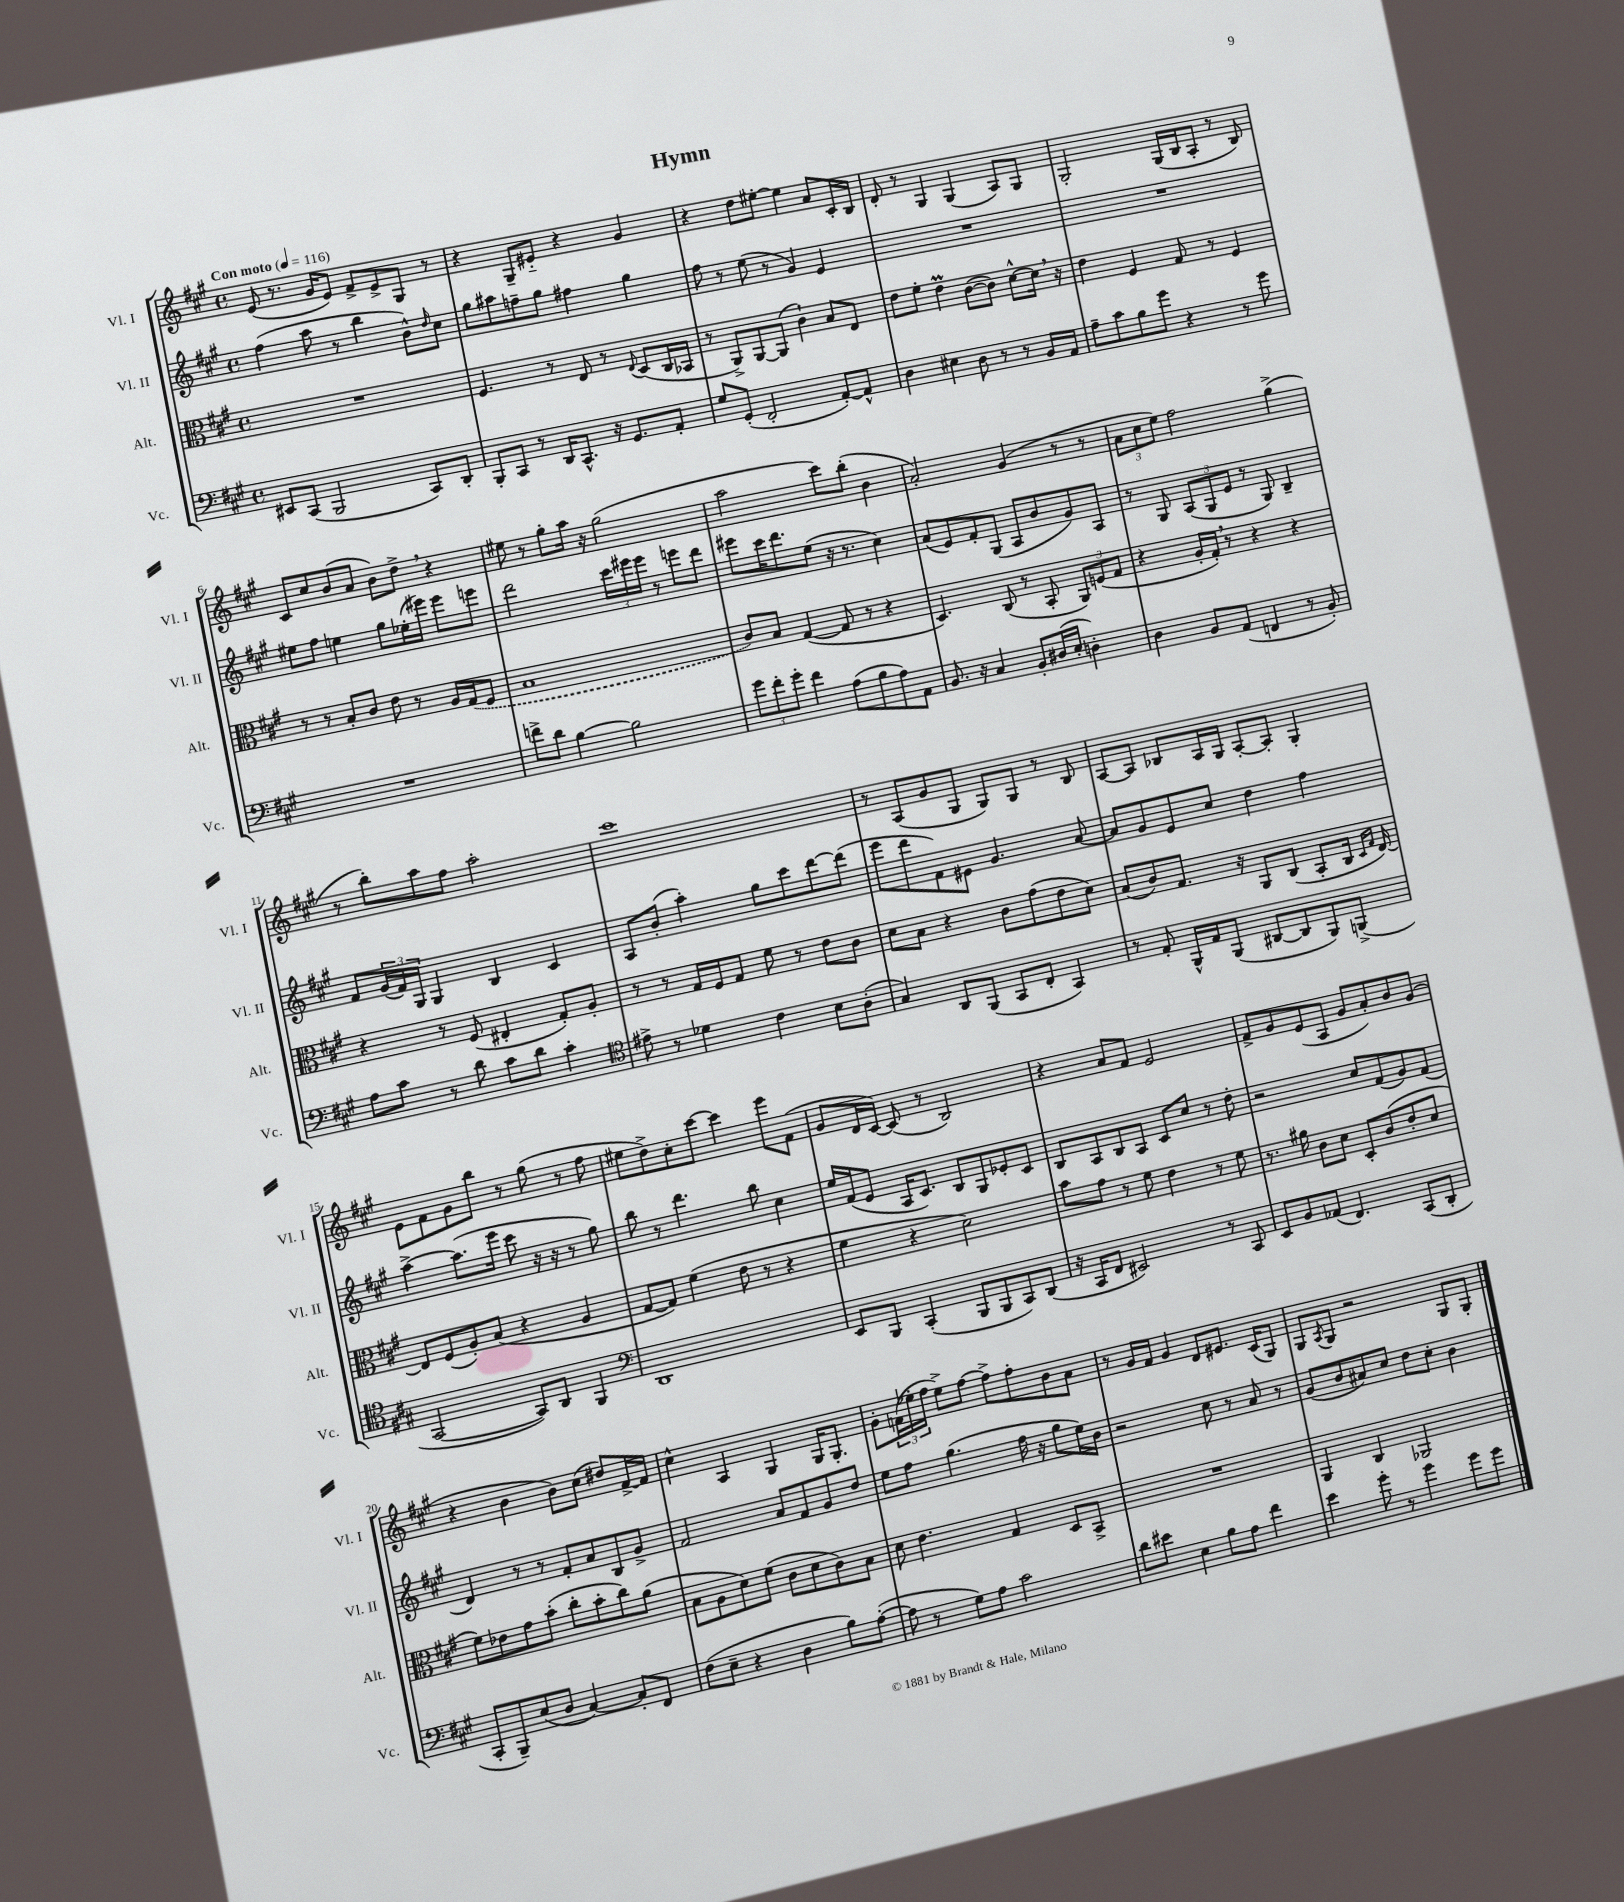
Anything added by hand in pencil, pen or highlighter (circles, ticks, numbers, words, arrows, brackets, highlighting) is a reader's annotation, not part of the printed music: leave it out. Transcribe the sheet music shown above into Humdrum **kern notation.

**kern	**kern	**kern	**kern
*part4	*part3	*part2	*part1
*staff4	*staff3	*staff2	*staff1
*I"Vc.	*I"Alt.	*I"Vl. II	*I"Vl. I
*I'Vc.	*I'Alt.	*I'Vl. II	*I'Vl. I
*clefF4	*clefC3	*clefG2	*clefG2
*k[f#c#g#]	*k[f#c#g#]	*k[f#c#g#]	*k[f#c#g#]
*M4/4	*M4/4	*M4/4	*M4/4
*met(c)	*met(c)	*met(c)	*met(c)
*MM116	*MM116	*MM116	*MM116
=1	=1	=1	=1
!	!	!	!LO:TX:a:B:t=Con moto
8EE#X/L	1r	(4ff#\	(8e/
(8CC#/J	.	.	8.r
2BBB/	.	8aa\	.
.	.	.	16g#/KL
.	.	8r	8e/J)
.	.	4bb\	8f#^/L
.	.	.	8e^/
8CC#/L)	.	8b^^\L)	8G#/J
.	.	16qqdd/	.
8DD'/J	.	8cc#\J	8r
=2	=2	=2	=2
8BBB'/L	4.F#/	8gg#\L	4r
8CC#/J	.	8aa#X\	.
8r	.	8ffn~\	8G#~/L
16DD/KL	8r	8gg#\J	8e#X/J
8.CC#^^/J	.	.	.
.	8E/	4ff#X\	4r
16r	8r	.	.
8.GG#/L	.	.	.
.	8qqE/	.	.
.	(8D/L	4gg#\	4g#/
8AA'/J	16C#/L	.	.
.	16BB-X/JJ	.	.
=3	=3	=3	=3
8G#/L	8r	8ff#\	4r
(8GG#'/J	8AA^/L)	8r	.
2FF#'/	[8AA/	(8ee\	8dd\L
.	(8AA/J]	8r	[8ee#X'\J
.	4c#`\)	4g#/)	4ee#\]
[8AA'/L)	8B/L	4e/	8a/L
8AA^^/J]	8E/J	.	16c#'/L
.	.	.	16B/JJ
=4	=4	=4	=4
4D\	8e\L	1r	8d'/
.	8f#'\J	.	8r
4E#X\	4eM\	.	4G#/
8D\	([8c#\L	.	(4G#/
8r	8c#\J])	.	.
8r	[8d^^\L	.	8A/L)
16BB/LL	16d,\Jk]	.	8G#/J
16AA/JJ	16r	.	.
=5	=5	=5	=5
8A~\L	4e\	1r	2G#'/
8c#\	.	.	.
8B\	4F#/	.	.
8g#\J	.	.	.
4r	8G#/	.	(16G#/LL
.	.	.	16B/J
.	8r	.	8A'/J
8r	4F#/	.	8r
8g#\	.	.	8B/)
!!LO:LB:g=z
=6	=6	=6	=6
1r	8r	8ee#X\L	8c#/L
.	8r	8ff#\J	8cc#/
.	8B'/L	4een\	(8b/
.	8c#/J	.	8a/J
.	8e\	8gg#\L	8b\L)
.	8r	(16ee-X'\L	8dd^,\J
.	.	16eee#X\JJ)	.
.	16A/LL	8eee#\L	4r
.	(16G#/J	.	.
.	8F#/J	8eeen\J	.
=7	=7	=7	=7
8fn^\L	1B	2ddd\	8ee#X\
8d\J	.	.	8r
[4B\	.	.	8gg#'\L
.	.	.	16aa\Jk
.	.	.	16r
2B\]	.	24ccc#\LL	(2gg#\
.	.	24eee#X\	.
.	.	24eee#\JJ	.
.	.	8r	.
.	.	8eeen\L	.
.	.	8ddd\J	.
=8	=8	=8	=8
12g#\L	8c#/L)	8eee#X\L	2aa\
12f#'\	.	.	.
.	8B/J	16ccc#\K	.
12g#'\J	.	.	.
.	.	8.ddd\	.
4f#\	([4G#/	.	.
.	.	(8ee\J	.
(8A\L	8G#/]	16r	8ccc#\L)
.	.	8.r	.
8B\	8r	.	(8bb'\J
8A\)	4r	4cc#\)	4b\
8AA\J	.	.	.
=9	=9	=9	=9
8.BB/	4.D/)	(8a/L	2a'/)
.	.	8e/)	.
16r	.	.	.
4C#/	.	8f#'/	.
.	(8C#/	(8G#/J	.
8BB'/L	8r	8A/L	(4g#/
(16D#X/L	8BB'/	8b/	.
16E'/JJ	.	.	.
4Dn'\)	12AA/L)	8g#/)	8r
.	(12Fn/	.	.
.	.	8A/J	8r
.	12G#/J	.	.
=10	=10	=10	=10
4D\	4r	8r	12a\L
.	.	.	12cc#\
.	.	8G#/	.
.	.	.	12ee\J)
8BB/L	16A'/LL	(12A/L	2ff#\
.	16G#',/JJ)	.	.
.	.	12G#/	.
(8AA/J	8r	.	.
.	.	12e/J	.
4FFn/	4r	8r	.
.	.	8G#/)	.
8r	4r	4B~/	(4gg#^\
8BB'/)	.	.	.
!!LO:LB:g=z
=11	=11	=11	=11
8A\L	4r	8f#/L	8r
8c#\J	.	(24g#/L	8bb'\L)
.	.	24f#/)	.
.	.	24G#/JJ	.
8r	8r	4G#/	8aa\
8d\	(8F#/	.	8ff#\J
8c#\L	4E#X'/	4B/	2aa'\
8d\J	.	.	.
4c#'\	8G#'/L)	4c#/	.
.	8A'/J	.	.
=12	=12	=12	=12
*clefC4	*	*	*
8e#X^\	8r	8A/L	1ccc#
8r	8r	(8b'/J	.
4d-X\	16G#/LL	4aa'\)	.
.	16F#/J	.	.
.	8G#/J	.	.
4c#\	8f#\	8gg#\L	.
.	8r	8ccc#\	.
8B\L	8e\L	[8ddd\	.
(8A'\J	8c#\J	(8ddd\J]	.
=13	=13	=13	=13
4G#/)	8d\L	8eee\L	8r
.	8B\J	8ddd\	(8A/L
8AA/L	4r	8f#\)	8g#/
(8FF#/J	.	8e#X\J	8G#/J
8GG#/L	8c#\L	4.g#/	8G#/L)
8C#'/J	(8g#\	.	8G#/J
4GG#/)	8e\	.	8r
.	8d\J)	[8a/	8B/
=14	=14	=14	=14
8r	(8B/L	8a/L]	[8A/L
8E'/	8c#/)	8g#/	8A/J]
16FF#^^/LL	8.G#/J	8e/	8B-X/L
16E/J	.	.	.
(8FF#/J	.	8cc#/J	16A/L
.	16r	.	16G#/JJ
[8AA#X/L	8AA/L	4dd\	[8A'/L
8AA#/]	(8C#/J	.	8A'/J]
8FF#/)	8BB'/L	4ff#\	4G#'/
(8FFn^/J	16C#/Jk	.	.
.	16qqD/LL	.	.
.	16qqG#/JJ	.	.
.	[16E/)	.	.
!!LO:LB:g=z
=15	=15	=15	=15
[2GG#/	8E/L]	[4aa^\	8e\L
.	(8F#/	.	8f#\
.	8A'/)	(8.aa\L]	8g#\
.	(8B/J	.	8bb\J
.	.	16eee\Jk	.
8GG#/L])	4r	8ccc#\	8r
8AA/J	.	16r	(8gg#\
.	.	16r	.
4FF#/	4A/	8r	8r
.	.	8gg#\)	8ff#\
=16	=16	=16	=16
*clefF4	*	*	*
1DD	[8G#/L	8bb\	8ee#X\L
.	8G#/J])	8r	8dd^\)
.	(4f#\	4.ddd\	8cc#'\
.	.	.	[8ccc#\J
.	8e\	.	4ccc#\]
.	8r	8bb\	.
.	4r	4cc#\	8eee\L
.	.	.	(8f#\J
=17	=17	=17	=17
8EE/L	4f#\	16ee/LL	8g#/L
.	.	(16f#/J	.
8BBB/J	.	8e/J	16d/L
.	.	.	[16c#/JJ)
(4CC#'/	4r	16A/KL	(8c#/]
.	.	8.c#/J)	.
.	.	.	8r
8BBB/L	2d\)	8B/L	2B/)
8BBB/	.	8G#/	.
8CC#/)	.	8e-X'/	.
(8DD/J	.	8c#/J	.
=18	=18	=18	=18
16r	8b\L	8B/L	4r
16CC#/KL	.	.	.
8FF#/J	8g#\J	8A/	.
2EE#X/)	8r	8B/	8a/L
.	8f#\	8A/J	8f#/J
.	4e\	8c#/L	2e/
.	.	8cc#/J	.
8r	8r	8r	.
8CC#/	8f#\	8dd'\	.
=19	=19	=19	=19
8EE/L	8.r	2r	8f#^/L
8BB/	.	.	8g#/
.	16a#X\	.	.
(8AA-X/J	8c#\L	.	(8e/
4.FF#/)	8d\J	.	8A/J
.	8D'/L	8cc#/L	8g#/L
.	(8c#/	(8f#/	8a'/)
(8CC#/L	8e'/	8g#/)	8b/
8DD'/J	8d/J	(8f#/J	(8g#/J
!!LO:LB:g=z
=20	=20	=20	=20
8CC#'/L	8f#\L)	4d/)	4r
8BBB~/)	8e-X\	.	.
(8E/	8g#\	8r	4b\
8D/J	(8b'\J	8r	.
[4C#/)	8cc#'\L	8f#'/L	8b\L)
.	8b'\	8a/	(8cc#\J
8C#'/L]	8cc#\)	8B/	8dd#X/L)
8FF#/J	(8a\J	8g#^/J	[16f#^/L
.	.	.	16f#/JJ]
=21	=21	=21	=21
(8F#\L	8B\L	2f#/	4cc#^^\
8E~\J	8A\	.	.
4r	8d\)	.	4A/
.	(8f#\J	.	.
4D\	8c#\L	8a/L	4G#/
.	8d\	8f#/	.
8B\L)	8c#\)	8g#/	16G#/KL
.	.	.	8.G#'/J
([8A'\J	8B\J	8dd/J	.
=22	=22	=22	=22
8A\]	8d\	8ee\L	8g#'\L
8r	4.e\	8ff#\J	(24fn\L
.	.	.	24ee-X'\
.	.	.	24ff#\JJ
8G#\L)	.	(4.gg#\	8ee-^\L)
8A\J	.	.	[8ff#\J
2c#\	4G#/	.	8ff#^\L]
.	.	16ff#\	8ff#'\
.	.	16r	.
.	8D/L	8gg#\L	8b\
.	8BB^/J	16ee\L)	8a\J
.	.	16b\JJ	.
=23	=23	=23	=23
8d\L	1r	2r	8r
8e#X\J	.	.	16g#/LL
.	.	.	16f#/JJ
4E\	.	.	4g#/
8B\L	.	8cc#\	8d/L
8A\J	.	8r	8.e#X/J
4f#\	.	8a/	.
.	.	.	(16c#/KL
.	.	8r	8G#/J)
=24	=24	=24	=24
4e\	4AA/	(8g#/L	8G#/L
.	.	.	8qA/
.	.	8b/	8G#/J
8g#'\	4C#/	8a#X/)	2r
8r	.	8cc#/J	.
4g#\	2AA-X/	8dd\L	.
.	.	8cc#'\J	.
8g#\L	.	4b\	8G#/L
8g#\J	.	.	8G#'/J
==	==	==	==
*-	*-	*-	*-
